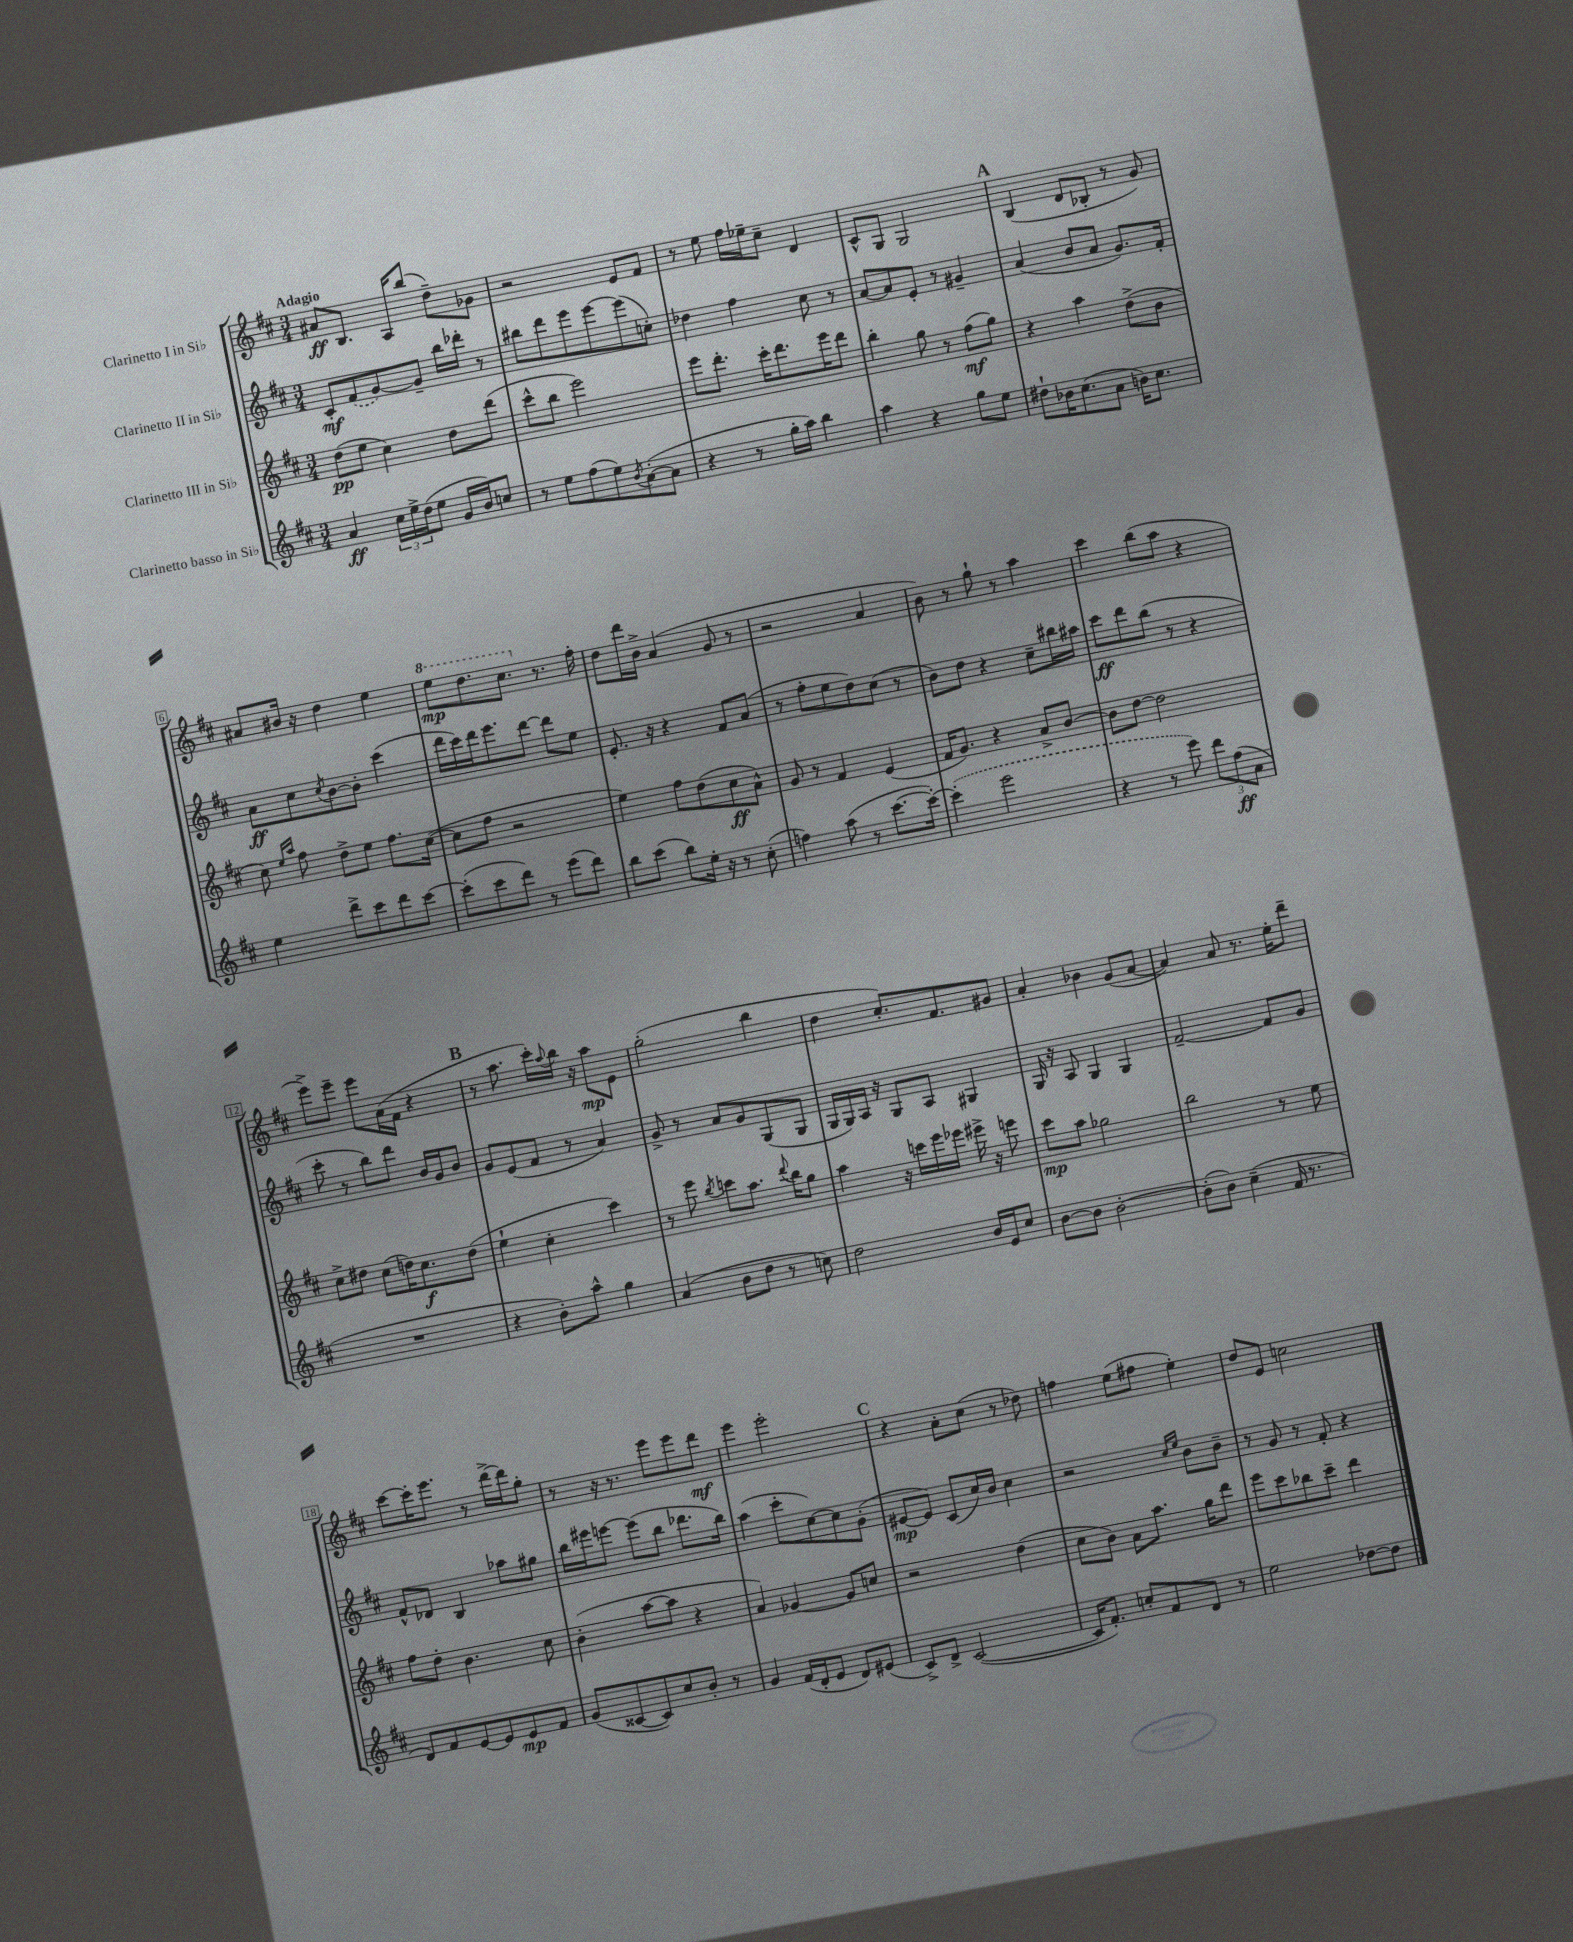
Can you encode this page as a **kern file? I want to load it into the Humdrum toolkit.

**kern	**dynam	**kern	**dynam	**kern	**dynam	**kern	**dynam
*part4	*part4	*part3	*part3	*part2	*part2	*part1	*part1
*staff4	*staff4	*staff3	*staff3	*staff2	*staff2	*staff1	*staff1
*I"Clarinetto basso in Si♭	*	*I"Clarinetto III in Si♭	*	*I"Clarinetto II in Si♭	*	*I"Clarinetto I in Si♭	*
*clefG2	*	*clefG2	*	*clefG2	*	*clefG2	*
*k[f#c#]	*	*k[f#c#]	*	*k[f#c#]	*	*k[f#c#]	*
*M3/4	*	*M3/4	*	*M3/4	*	*M3/4	*
=1	=1	=1	=1	=1	=1	=1	=1
!	!	!	!	!	!	!LO:TX:a:B:t=Adagio	!
4a/	ff	(8dd\L	pp	8c#'/L	mf	8a#X/L	ff
.	.	8ee\J	.	(8f#/	.	8.B/J	.
24cc#\LL	.	4cc#\)	.	[8g/)	.	.	.
24ee^\	.	.	.	.	.	.	.
.	.	.	.	.	.	16A/KL	.
(24dd\J	.	.	.	.	.	.	.
8ee\J	.	.	.	8g~/J]	.	(8bb/J	.
16g/LL	.	8dd\L	.	16bb\LL	.	8dd~\L)	.
16b/J)	.	.	.	16ddd-X'\JJ	.	.	.
8ccn/J	.	(8ddd\J	.	8r	.	8g-X\J	.
=2	=2	=2	=2	=2	=2	=2	=2
8r	.	8ccc#^^\L	.	8bb#X\L	.	2r	.
8ee\L	.	8bb\J	.	8ddd\	.	.	.
(8ff#\	.	2eee\)	.	8eee\	.	.	.
8ee\)	.	.	.	[8eee\	.	.	.
8qb/	.	.	.	.	.	.	.
([8a'\	.	.	.	(8eee\]	.	8e/L	.
8a\J]	.	.	.	8ccn'\J)	.	8f#/J	.
=3	=3	=3	=3	=3	=3	=3	=3
4r	.	8eee\L	.	4dd-X\	.	8r	.
.	.	8.ddd'\J	.	.	.	8ee\	.
8r	.	.	.	4ff#\	.	16ff#\LL	.
.	.	16ccc#'\KL	.	.	.	16ee-X~\J	.
16gg'\LL	.	8.ddd\	.	.	.	8cc#~\J	.
16aa\JJ)	.	.	.	.	.	.	.
4bb\	.	.	.	8cc#\	.	4d/	.
.	.	16eee\K	.	.	.	.	.
.	.	8ddd\J	.	8r	.	.	.
=4	=4	=4	=4	=4	=4	=4	=4
4aa\	.	4bb'\	.	[8a/L	.	8c#^^/L	.
.	.	.	.	8a/]	.	8G/J	.
4r	.	8gg\	.	8e'/J	.	2G/	.
.	.	8r	.	8r	.	.	.
8gg\L	.	(8ff#\L	mf	4g#X~/	.	.	.
8ee\J	.	8gg\J)	.	.	.	.	.
!!LO:REH:place=s1:t=A
=5	=5	=5	=5	=5	=5	=5	=5
8dd#X`\L	.	4r	.	(4a/	.	(4B/	.
16b-X\K	.	.	.	.	.	.	.
(8.cc#\	.	.	.	.	.	.	.
.	.	4aa\	.	8b/L	.	8d/L	.
8a\J	.	.	.	8a/J	.	8B-X'/J	.
16bn\KL)	.	(8dd^\L	.	8.g/L)	.	8r	.
8.cc#\J	.	.	.	.	.	.	.
.	.	8b\J	.	.	.	8g/)	.
.	.	.	.	16f#'/Jk	.	.	.
!!LO:LB:g=z
=6	=6	=6	=6	=6	=6	=6	=6
4ee\	.	8cc#\)	.	8a\L	ff	8a#X/L	.
.	.	16qqee/LL	.	.	.	.	.
.	.	16qqaa/JJ	.	.	.	.	.
.	.	8ff#\	.	8cc#\	.	16b#X/Jk	.
.	.	.	.	.	.	16r	.
.	.	.	.	8qcc#/	.	.	.
8ddd^\L	.	8dd^\L	.	[8b\	.	4dd\	.
8ccc#\	.	8ee\J	.	8b'\J]	.	.	.
8ddd\	.	8.ff#\L	.	(4ccc#\	.	4ee\	.
[8ccc#\J	.	.	.	.	.	.	.
.	.	([16cc#\Jk	.	.	.	.	.
=7	=7	=7	=7	=7	=7	=7	=7
*	*	*	*	*	*	*8va	*
(8ccc#'\L]	.	8cc#\L]	.	16ddd\LL	.	8eee\L	mp
.	.	.	.	16ccc#\)	.	.	.
8ccc#\	.	8ff#\J	.	16ddd\J	.	8.ddd\	.
.	.	.	.	8.eee\	.	.	.
8ddd\J)	.	2r	.	.	.	.	.
.	.	.	.	.	.	8.ccc#\J	.
8r	.	.	.	[8ddd\J	.	.	.
*	*	*	*	*	*	*X8va	*
(8eee\L	.	.	.	8ddd\L]	.	8.r	.
8ddd\J)	.	.	.	8ee\J	.	.	.
.	.	.	.	.	.	16ff#'\	.
=8	=8	=8	=8	=8	=8	=8	=8
8bb\L	.	4ee\)	.	8.e'/	.	8dd\L	.
(8ccc#\J	.	.	.	.	.	16ddd\L	.
.	.	.	.	16r	.	16b^\JJ	.
8bb\L)	.	8ff#\L	.	4r	.	(4a/	.
16ee'\Jk	.	(8dd\	.	.	.	.	.
16r	.	.	.	.	.	.	.
8r	.	8cc#\	ff	8f#/L	.	8g/	.
(8cc#'\	.	8a^^\J)	.	(8a/J	.	8r	.
=9	=9	=9	=9	=9	=9	=9	=9
4ffn\)	.	8g/	.	8r	.	2r	.
.	.	8r	.	8ff#'\L	.	.	.
(8aa\	.	4f#/	.	8ee\	.	.	.
8r	.	.	.	8dd\)	.	.	.
[8.ccc#\L	.	(4e/	.	(8cc#\J	.	4a/	.
.	.	.	.	8r	.	.	.
16ccc#'\Jk_)	.	.	.	.	.	.	.
=10	=10	=10	=10	=10	=10	=10	=10
(4ccc#'\]	.	16f#/KL	.	8b\L)	.	8b\)	.
.	.	8.g/J)	.	.	.	.	.
.	.	.	.	8dd\J	.	8r	.
2eee\	.	4r	.	4r	.	8gg`\	.
.	.	.	.	.	.	8r	.
.	.	8a^/L	.	8cc#~\L	.	4aa\	.
.	.	[8b/J	.	16bb#X\L	.	.	.
.	.	.	.	16aa#X\JJ	.	.	.
=11	=11	=11	=11	=11	=11	=11	=11
4r	.	8b\L]	.	8ccc#\L	ff	4ccc#\	.
.	.	[8dd\J	.	8ddd\	.	.	.
8r	.	2dd\]	.	(8bb\J	.	(8bb\L	.
8eee\)	.	.	.	8r	.	8aa\J	.
12ddd\L	.	.	.	4r	.	4r	.
(12ff#\	ff	.	.	.	.	.	.
12a\J	.	.	.	.	.	.	.
!!LO:LB:g=z
=12	=12	=12	=12	=12	=12	=12	=12
2.r	.	8cc#^\L	.	8ccc#'\	.	8eee^\L)	.
.	.	8dd#X\J	.	8r	.	8eee~\J	.
.	.	(8cc#\L	.	8bb\L)	.	8eee\L	.
.	.	16ddn\K)	.	8ddd\J	.	(16a\L	.
.	.	8.cc#\	f	.	.	16f#\JJ	.
.	.	.	.	16b/LL	.	4r	.
.	.	.	.	16g/J	.	.	.
.	.	(8dd\J	.	8b/J	.	.	.
!!LO:REH:place=s1:t=B
=13	=13	=13	=13	=13	=13	=13	=13
4r	.	4ee`\	.	8g/L	.	8r	.
.	.	.	.	(8e/	.	8.aa\	.
8b'\L)	.	4cc#'\	.	8f#/J	.	.	.
.	.	.	.	.	.	16ccc#'\LL)	.
.	.	.	.	.	.	8qqaa/	.
8aa^^\J	.	.	.	8r	.	16bb\JJ	.
.	.	.	.	.	.	16r	.
4gg\	.	4ccc#\)	.	4a/)	.	8aa\L	mp
.	.	.	.	.	.	8e\J	.
=14	=14	=14	=14	=14	=14	=14	=14
(4a/	.	8r	.	8g^/	.	(2gg'\	.
.	.	8eee\	.	8r	.	.	.
.	.	8qbb/	.	.	.	.	.
8b\L	.	8cccn\L	.	8a/L	.	.	.
8dd\J	.	8.aa\J	.	8g/	.	.	.
8r	.	.	.	(8G/	.	4bb\	.
.	.	8qqddd/	.	.	.	.	.
.	.	16bb\KL	.	.	.	.	.
8ccn\)	.	8gg\J	.	8G/J	.	.	.
=15	=15	=15	=15	=15	=15	=15	=15
2dd\	.	4aa\	.	16G/LL	.	4dd\	.
.	.	.	.	16G/)	.	.	.
.	.	.	.	16A/JJ	.	.	.
.	.	.	.	16r	.	.	.
.	.	16r	.	8G/L	.	8.cc#'/L)	.
.	.	16cccn\LL	.	.	.	.	.
.	.	16eee\	.	8A/J	.	.	.
.	.	16eee-X\JJ	.	.	.	8.f#/	.
16b/LL	.	16eee#X^\	.	4G#X/	.	.	.
16e/J	.	16r	.	.	.	.	.
8cc#/J	.	8eeen\	.	.	.	8g#X/J	.
=16	=16	=16	=16	=16	=16	=16	=16
[8b\L	.	8ccc#\L	mp	16G/	.	4a'/	.
.	.	.	.	16r	.	.	.
8b\J]	.	8aa\J	.	8A/	.	.	.
[2b'\	.	2gg-X\	.	4G/	.	4b-X\	.
.	.	.	.	4G/	.	(8g/L	.
.	.	.	.	.	.	[8a/J	.
=17	=17	=17	=17	=17	=17	=17	=17
(8b'\L]	.	2bb\	.	[2f#~/	.	4a/])	.
8b\J)	.	.	.	.	.	.	.
(4cc#~\	.	.	.	.	.	8a/	.
.	.	.	.	.	.	8.r	.
16f#/	.	8r	.	8f#/L]	.	.	.
8.r	.	.	.	.	.	16ee'\KL	.
.	.	8ee\	.	8g/J	.	8ddd~\J	.
!!LO:LB:g=z
=18	=18	=18	=18	=18	=18	=18	=18
8d/L)	.	8ff#\L	.	8f#^^/L	.	[8ccc#\L	.
8f#/	.	8dd'\J	.	8d-X/J	.	16ccc#'\K]	.
.	.	.	.	.	.	8.eee\J	.
[8e/	.	4.b\	.	4B/	.	.	.
8e/]	.	.	.	.	.	8r	.
8e/	mp	.	.	8aa-X\L	.	[16ddd^\LL	.
.	.	.	.	.	.	16ddd\J]	.
8f#/J	.	8cc#\	.	8gg#X\J	.	8gg'\J	.
=19	=19	=19	=19	=19	=19	=19	=19
(8g/L	.	(4b'\	.	16bb\LL	.	8r	.
.	.	.	.	16eee#X\J	.	.	.
[8c##X/	.	.	.	[8eeen\J	.	16r	.
.	.	.	.	.	.	8.r	.
8c##/])	.	[8aa\L	.	(8eee\L]	.	.	.
8cc#/	.	8aa\J]	.	8bb\J	.	8eee\L	.
8b'/J	.	4r	.	8.ddd-X\L	.	8eee\	.
8r	.	.	.	.	.	8ddd\J	mf
.	.	.	.	16bb\Jk)	.	.	.
=20	=20	=20	=20	=20	=20	=20	=20
4g/	.	4a/)	.	(4aa\	.	4eee\	.
(16f#/LL	.	[4g-X/	.	8ccc#'\L	.	2eee'\	.
16d'/J	.	.	.	.	.	.	.
8e/J	.	.	.	[8cc#\)	.	.	.
8d/L)	.	8g-/L]	.	8cc#\]	.	.	.
(8e#X/J	.	8ccn/J	.	(8g'\J	.	.	.
!!LO:REH:place=s1:t=C
=21	=21	=21	=21	=21	=21	=21	=21
8c#^/L)	.	2r	.	[8e#X/L	mp	4r	.
8d^/J	.	.	.	8e#/J])	.	.	.
([2c#/	.	.	.	(8c#/L	.	8a'\L	.
.	.	.	.	16cc#/L)	.	(8cc#\J	.
.	.	.	.	16b/JJ	.	.	.
.	.	(4dd\	.	4cc#\	.	8r	.
.	.	.	.	.	.	8dd-X\)	.
=22	=22	=22	=22	=22	=22	=22	=22
16c#/KL]	.	8cc#\L	.	2r	.	4ffn\	.
8.f#'/J)	.	.	.	.	.	.	.
.	.	8b\J)	.	.	.	.	.
8ccn'/L	.	8a\L	.	.	.	(8ee\L	.
8f#/	.	8.aa\J	.	.	.	8ff#X\J	.
.	.	.	.	16qqcc#/LL	.	.	.
.	.	.	.	16qqee/JJ	.	.	.
8d/J	.	.	.	8b\L	.	4ee'\)	.
.	.	16gg\KL	.	.	.	.	.
8r	.	8ddd\J	.	8b~\J	.	.	.
=23	=23	=23	=23	=23	=23	=23	=23
2ee\	.	8eee\L	.	8r	.	8dd/L	.
.	.	8ccc#\	.	8g/	.	8e/J	.
.	.	8bb-X\	.	8r	.	2ccn\	.
.	.	8ccc#~\J	.	8f#'/	.	.	.
[8dd-X\L	.	4ddd\	.	4r	.	.	.
8dd-\J]	.	.	.	.	.	.	.
==	==	==	==	==	==	==	==
*-	*-	*-	*-	*-	*-	*-	*-
